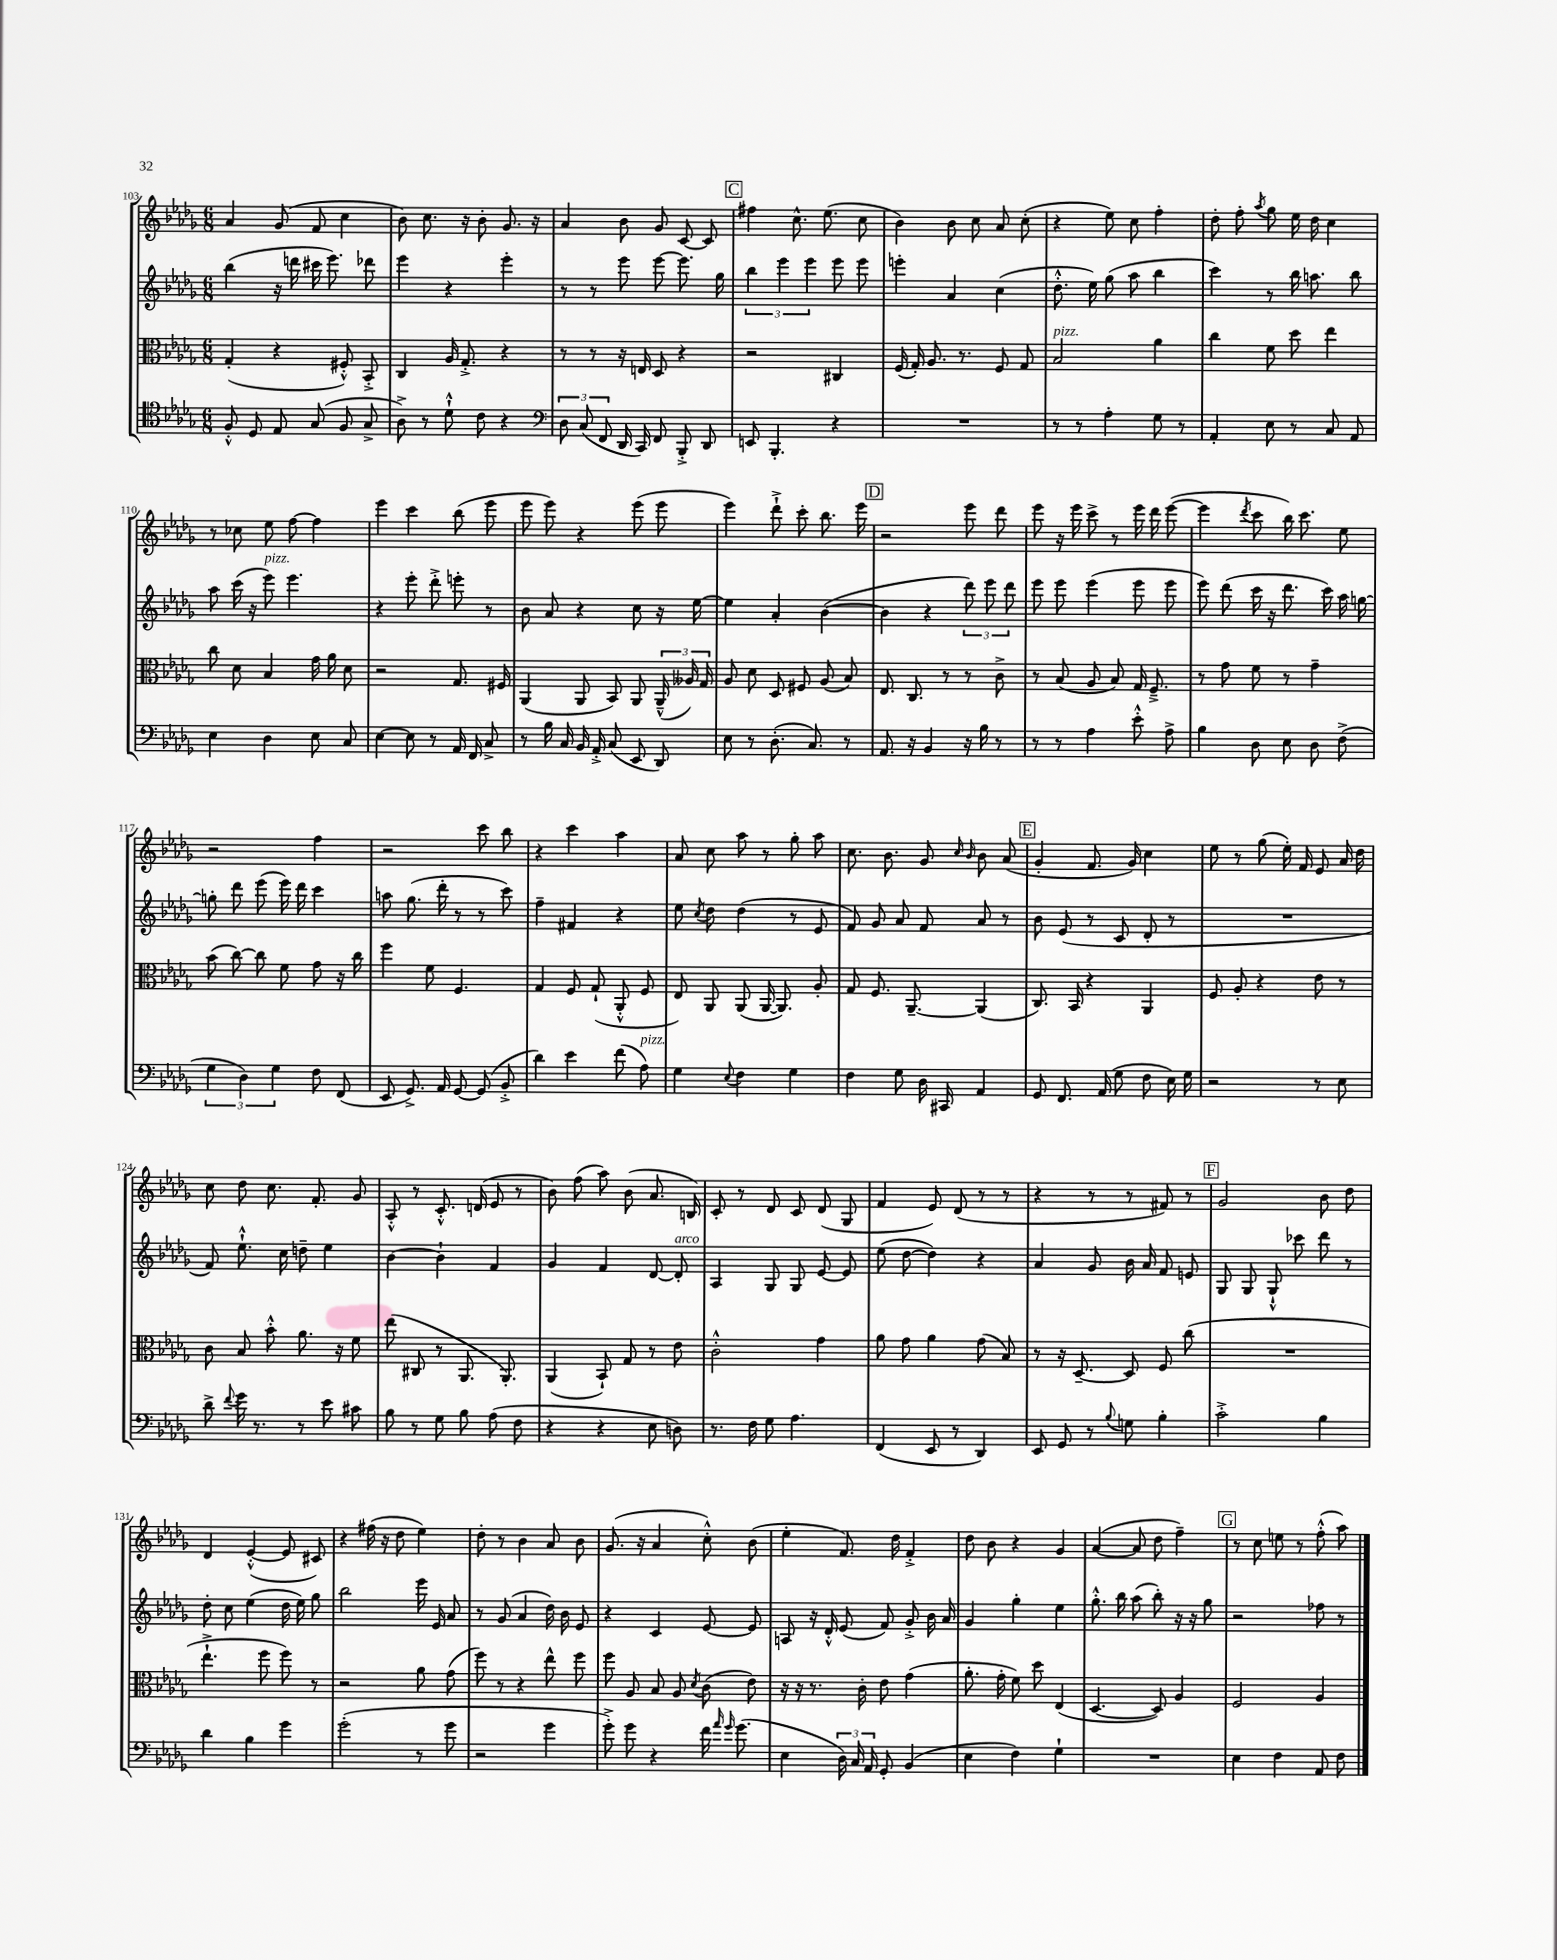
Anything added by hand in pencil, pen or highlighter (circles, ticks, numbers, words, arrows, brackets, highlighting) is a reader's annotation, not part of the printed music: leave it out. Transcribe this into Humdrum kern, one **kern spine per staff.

**kern	**kern	**kern	**kern
*part4	*part3	*part2	*part1
*staff4	*staff3	*staff2	*staff1
*clefC4	*clefC3	*clefG2	*clefG2
*k[b-e-a-d-g-]	*k[b-e-a-d-g-]	*k[b-e-a-d-g-]	*k[b-e-a-d-g-]
*M6/8	*M6/8	*M6/8	*M6/8
=103	=103	=103	=103
8F'^^/	(4G-'/	(4bb-\	4a-/
8D-/	.	.	.
8E-/	4r	16r	(8g-/
.	.	16dddn\	.
(8G-/	.	16ccc#X\	8f/
.	.	8.eee-\)	.
8F/	8F#X'^^/)	.	4cc\
8G-^/	8BB-'^/	8ddd-X\	.
=104	=104	=104	=104
8A-^\)	4C/	4eee-\	8b-\)
8r	.	.	8.cc\
8d-`^^\	16A-/	4r	.
.	8.G-'^/	.	16r
8c\	.	.	8b-'\
4r	4r	4eee-'\	8.g-/
.	.	.	16r
=105	=105	=105	=105
*clefF4	*	*	*
12D-\	8r	8r	4a-/
(12C/	.	.	.
.	8r	8r	.
12FF/	.	.	.
16DD-/	16r	8eee-\	8b-\
16CC/)	16En/	.	.
8FF/	8D-/	[8eee-\	8g-/
8BBB-'^/	4r	8.eee-\]	[8c/
8DD-/	.	.	8c/]
.	.	16gg-\	.
!!LO:REH:place=s1:t=C
=106	=106	=106	=106
8EEn/	2r	6bb-\	4ff#X\
4.BBB-'/	.	.	.
.	.	6eee-\	.
.	.	.	8.cc^^\
.	.	6eee-\	.
.	.	.	(8.ee-\
4r	4C#X/	8eee-\	.
.	.	8eee-\	8cc\
=107	=107	=107	=107
2.r	(16F/	4eeen'\	4b-\)
.	16G-'/)	.	.
.	8.A-/	.	.
.	.	4a-/	8b-\
.	8.r	.	.
.	.	.	8cc\
.	8F/	(4cc\	8a-/
.	8G-/	.	(8cc'\
=108	=108	=108	=108
!	!LO:TX:a:i:t=pizz.	!	!
8r	2B-/	8.dd-'^^\	4r
8r	.	.	.
.	.	16ee-\)	.
4A-'\	.	(8gg-\	8ee-\)
.	.	8aa-\	8cc\
8G-\	4a-\	4bb-\	4ff'\
8r	.	.	.
=109	=109	=109	=109
4AA-'/	4cc\	4ccc\)	8dd-'\
.	.	.	8ff'\
.	.	.	8qaa-/
8E-\	8f\	8r	8gg-\
8r	8dd-\	16bb-\	16ee-\
.	.	8.aan\	16dd-\
8C/	4ee-\	.	4cc\
8AA-/	.	8bb-\	.
!!LO:LB:g=z
=110	=110	=110	=110
4E-\	8cc\	8aa-\	8r
.	8d-\	(16ccc\	8cc-X\
.	.	16r	.
!	!	!LO:TX:a:i:t=pizz.	!
4D-\	4B-/	8eee-\)	8ee-\
.	.	4.eee-\	[8ff\
8E-\	16g-\	.	4ff\]
.	16a-\	.	.
8C/	8d-\	.	.
=111	=111	=111	=111
[4E-\	2r	4r	4eee-\
8E-\]	.	8eee-'\	4ccc\
8r	.	8ddd-'^\	.
16AA-/	8.G-/	8eeen'\	(8bb-\
16FF/	.	.	.
8C^/	.	8r	8eee-\
.	16F#X/	.	.
=112	=112	=112	=112
8r	(4AA-/	8b-\	8eee-\
16B-\	.	8a-/	8eee-\)
16C/	.	.	.
16BB-/	8AA-/	4r	4r
16AA-'^/	.	.	.
(8C/	8BB-/)	.	.
8EE-/	8AA-/	8cc\	(8eee-\
8DD-/)	(24AA-~^^/	16r	8eee-\
.	24A--X/)	.	.
.	.	[16ee-\	.
.	24G-/	.	.
=113	=113	=113	=113
8E-\	8A-/	4ee-\]	4eee-\)
8r	8d-\	.	.
(8.D-'\	8D-/	4a-'/	8ddd-`^\
.	8F#X/	.	8ccc'\
8.C/)	.	.	.
.	(8A-/	([4b-\	8.bb-\
8r	8B-/)	.	.
.	.	.	16eee-\
!!LO:REH:place=s1:t=D
=114	=114	=114	=114
8.AA-/	8.E-/	4b-\]	2r
16r	8.C/	.	.
4BB-/	.	4r	.
.	8r	.	.
16r	8r	12ddd-\)	8eee-\
16B-\	.	.	.
.	.	12eee-\	.
8r	8c^\	.	8ddd-\
.	.	12ddd-\	.
=115	=115	=115	=115
8r	8r	8eee-\	8eee-\
8r	(8B-/	8eee-\	16r
.	.	.	16eee-\
4A-\	8A-/	(4eee-\	8ccc^\
.	8B-/)	.	8r
8e-'^^\	16G-/	8eee-\	16eee-\
.	8.F~^/	.	16ddd-\
8A-^\	.	8eee-\	([8eee-\
=116	=116	=116	=116
4B-\	8r	8eee-\)	4eee-\]
.	8g-\	(8ddd-\	.
.	.	.	8qddd-/
8D-\	8f\	16ccc\	8ccc\
.	.	16r	.
8E-\	8r	8.ddd-\	16bb-\)
.	.	.	8.ccc\
8D-\	4g-~\	.	.
.	.	16ccc\)	.
(8F^\	.	16aa-\	8ee-\
.	.	[16ggn\	.
!!LO:LB:g=z
=117	=117	=117	=117
6G-\	(8b-\	8ggn'\]	2r
.	[8cc\)	8ddd-\	.
6D-\)	.	.	.
.	8cc\]	(8eee-\	.
6G-\	.	.	.
.	8f\	16eee-\)	.
.	.	16ddd-\	.
8F\	8g-\	4ccc\	4ff\
(8FF/	16r	.	.
.	16cc\	.	.
=118	=118	=118	=118
8EE-/	4ff\	8aan\	2r
8.GG-^/)	.	(8.gg-\	.
.	8f\	.	.
16AA-/	.	16ddd-'\	.
[8GG-/	4.F/	8r	.
(8GG-/]	.	8r	8ccc\
8BB-'^/	.	8ccc\)	8bb-\
=119	=119	=119	=119
4d-\)	4G-/	4ff~\	4r
4e-\	8F/	4f#X/	4ccc\
.	(8G-`/	.	.
(8f\	8AA-'^^/	4r	4aa-\
!LO:TX:a:i:t=pizz.	!	!	!
8A-\)	8F/	.	.
=120	=120	=120	=120
4G-\	8E-/)	8ee-\	8a-/
.	.	8qcc/	.
.	8AA-/	8dd-\	8cc\
8qqE-/	.	.	.
4F\	(8AA-/	(4dd-\	8aa-\
.	[16AA-/	.	8r
.	8.AA-/])	.	.
4G-\	.	8r	8gg-'\
.	8A-'/	8e-/	8aa-\
=121	=121	=121	=121
4F\	8G-/	8f/)	8.cc\
.	8.F/	8g-/	.
.	.	.	8.b-\
8G-\	.	8a-/	.
.	[8.AA-~/	.	.
16D-\	.	8f/	8g-/
16CC#X/	.	.	.
.	.	.	16qqcc/
.	.	.	16qqb-/
4AA-/	(4AA-/]	8a-/	8b-\
.	.	8r	(8a-/
!!LO:REH:place=s1:t=E
=122	=122	=122	=122
8GG-/	8.C/)	8b-\	4g-'/
8.FF/	.	(8e-/	.
.	16BB-/	.	.
.	4r	8r	8.f/
(16AA-/	.	.	.
8G-\	.	8c/	.
.	.	.	16g-/)
8F\	4AA-/	8d-'/	4cc\
16E-\)	.	8r	.
16G-\	.	.	.
=123	=123	=123	=123
2r	8F/	2.r	8ee-\
.	8A-'/	.	8r
.	4r	.	(8gg-\
.	.	.	16ee-'\)
.	.	.	16f/
8r	8e-\	.	8e-/
8E-\	8r	.	16a-/
.	.	.	16dd-\
!!LO:LB:g=z
=124	=124	=124	=124
8d-^\	8c\	8f/)	8cc\
8qqf/	.	.	.
16g-\	8B-/	8.ee-`^^\	8dd-\
8.r	.	.	.
.	8b-'^^\	.	8.cc\
.	.	16cc\	.
8r	8.a-\	8ddn~\	.
.	.	.	8.f'/
8e-\	.	4ee-\	.
.	16r	.	.
8c#X\	8f\	.	8g-/
=125	=125	=125	=125
8B-\	(8ee-\	[4b-\	8A-'^^/
8r	8C#X/	.	8r
8G-\	8r	4b-`\]	8.c'^^/
8B-\	8.AA-/	.	.
.	.	.	(16dn/
(8A-\	.	4f/	8e-/
.	8.AA-'/)	.	.
8F\	.	.	8r
=126	=126	=126	=126
4r	(4AA-/	4g-/	8b-\)
.	.	.	(8ff\
4r	8BB-`/)	4f/	8aa-\)
.	8G-/	.	(8b-\
8E-\	8r	[8d-/	8.a-/
!	!	!LO:TX:a:i:t=arco	!
8Dn\)	8e-\	8d-'/]	.
.	.	.	16Bn/)
=127	=127	=127	=127
8.r	2c'^^\	4A-/	8c'/
.	.	.	8r
16F\	.	.	.
8G-\	.	8G-/	8d-/
4.A-\	.	8G-/	8c/
.	4g-\	[8e-/	(8d-/
.	.	8e-/]	8G-/
=128	=128	=128	=128
(4FF/	8a-\	(8ee-\	4f/
.	8g-\	[8dd-\	.
8EE-/	4a-\	4dd-\])	8e-/)
8r	.	.	(8d-/
4DD-/)	(8g-\	4r	8r
.	8B-/)	.	8r
=129	=129	=129	=129
8EE-/	8r	4a-/	4r
8GG-/	16r	.	.
.	[8.D-~/	.	.
8r	.	8g-/	8r
8qqB-/	.	.	.
8Gn\	8D-/]	16b-\	8r
.	.	16a-/	.
4B-'\	8F/	8f/	8f#X/)
.	(8cc\	8en/	8r
!!LO:REH:place=s1:t=F
=130	=130	=130	=130
2c'^\	2.r	8G-/	2g-/
.	.	8G-/	.
.	.	8G-`^^/	.
.	.	8ccc-X\	.
4B-\	.	8ddd-\	8b-\
.	.	8r	8dd-\
!!LO:LB:g=z
=131	=131	=131	=131
4d-\	4.ee-`^\	8dd-'\	4d-/
.	.	8cc\	.
4B-\	.	(4ee-\	([4e-'^^/
.	8ff\	.	.
4g-\	8ff\)	16dd-\	8e-/]
.	.	16ee-\)	.
.	8r	8gg-\	8c#X/)
=132	=132	=132	=132
(2g-'\	2r	2bb-\	4r
.	.	.	(16ff#X\
.	.	.	16r
.	.	.	8dd-\
8r	8a-\	16eee-\	4ee-\)
.	.	16e-/	.
8g-\	(8g-\	8a-/	.
=133	=133	=133	=133
2r	8ff\)	8r	8dd-'\
.	8r	(8g-/	8r
.	4r	4a-/	4b-\
4g-\	8ee-^^\	16dd-\)	8a-/
.	.	16b-\	.
.	8ff\	8e-/	8b-\
=134	=134	=134	=134
8g-'^\)	8ff\	4r	(8.g-/
8g-\	8A-/	.	.
.	.	.	16r
4r	8B-/	4c/	4a-/
.	8A-/	.	.
.	8qd-/	.	.
16f\	(8c\	[8e-/	8cc'^^\)
16qqa-/	.	.	.
16qqg-/	.	.	.
(8.g-\	.	.	.
.	8e-\)	8e-/]	(8b-\
=135	=135	=135	=135
4E-\	16r	8An/	4ee-'\
.	16r	.	.
.	8.r	16r	.
.	.	16d-'^^/	.
24D-\)	.	(8e-/	8.f/)
24C/	.	.	.
.	16c'\	.	.
24AA-/	.	.	.
8GG-'/	8e-\	8f/)	.
.	.	.	16dd-\
(4BB-/	(4g-\	8g-'^/	4f'^/
.	.	16b-\	.
.	.	16a-/	.
=136	=136	=136	=136
4E-\	8.a-'\	4g-/	8dd-\
.	.	.	8b-\
.	16g-'\	.	.
4F\)	8f\)	4gg-'\	4r
.	8dd-\	.	.
4G-`\	(4E-/	4ee-\	4g-/
=137	=137	=137	=137
2.r	[4.D-/	8.gg-'^^\	([4a-/
.	.	16bb-\	.
.	.	(8aa-\	8a-/]
.	8D-/])	8bb-'\)	8dd-\
.	4A-/	16r	4ff~\)
.	.	16r	.
.	.	8gg-\	.
!!LO:REH:place=s1:t=G
=138	=138	=138	=138
4E-\	2F/	2r	8r
.	.	.	8cc\
4F\	.	.	8een\
.	.	.	8r
8AA-/	4A-/	8ff-X\	(8ff'^^\
8F\	.	8r	8aa-\)
==	==	==	==
*-	*-	*-	*-
